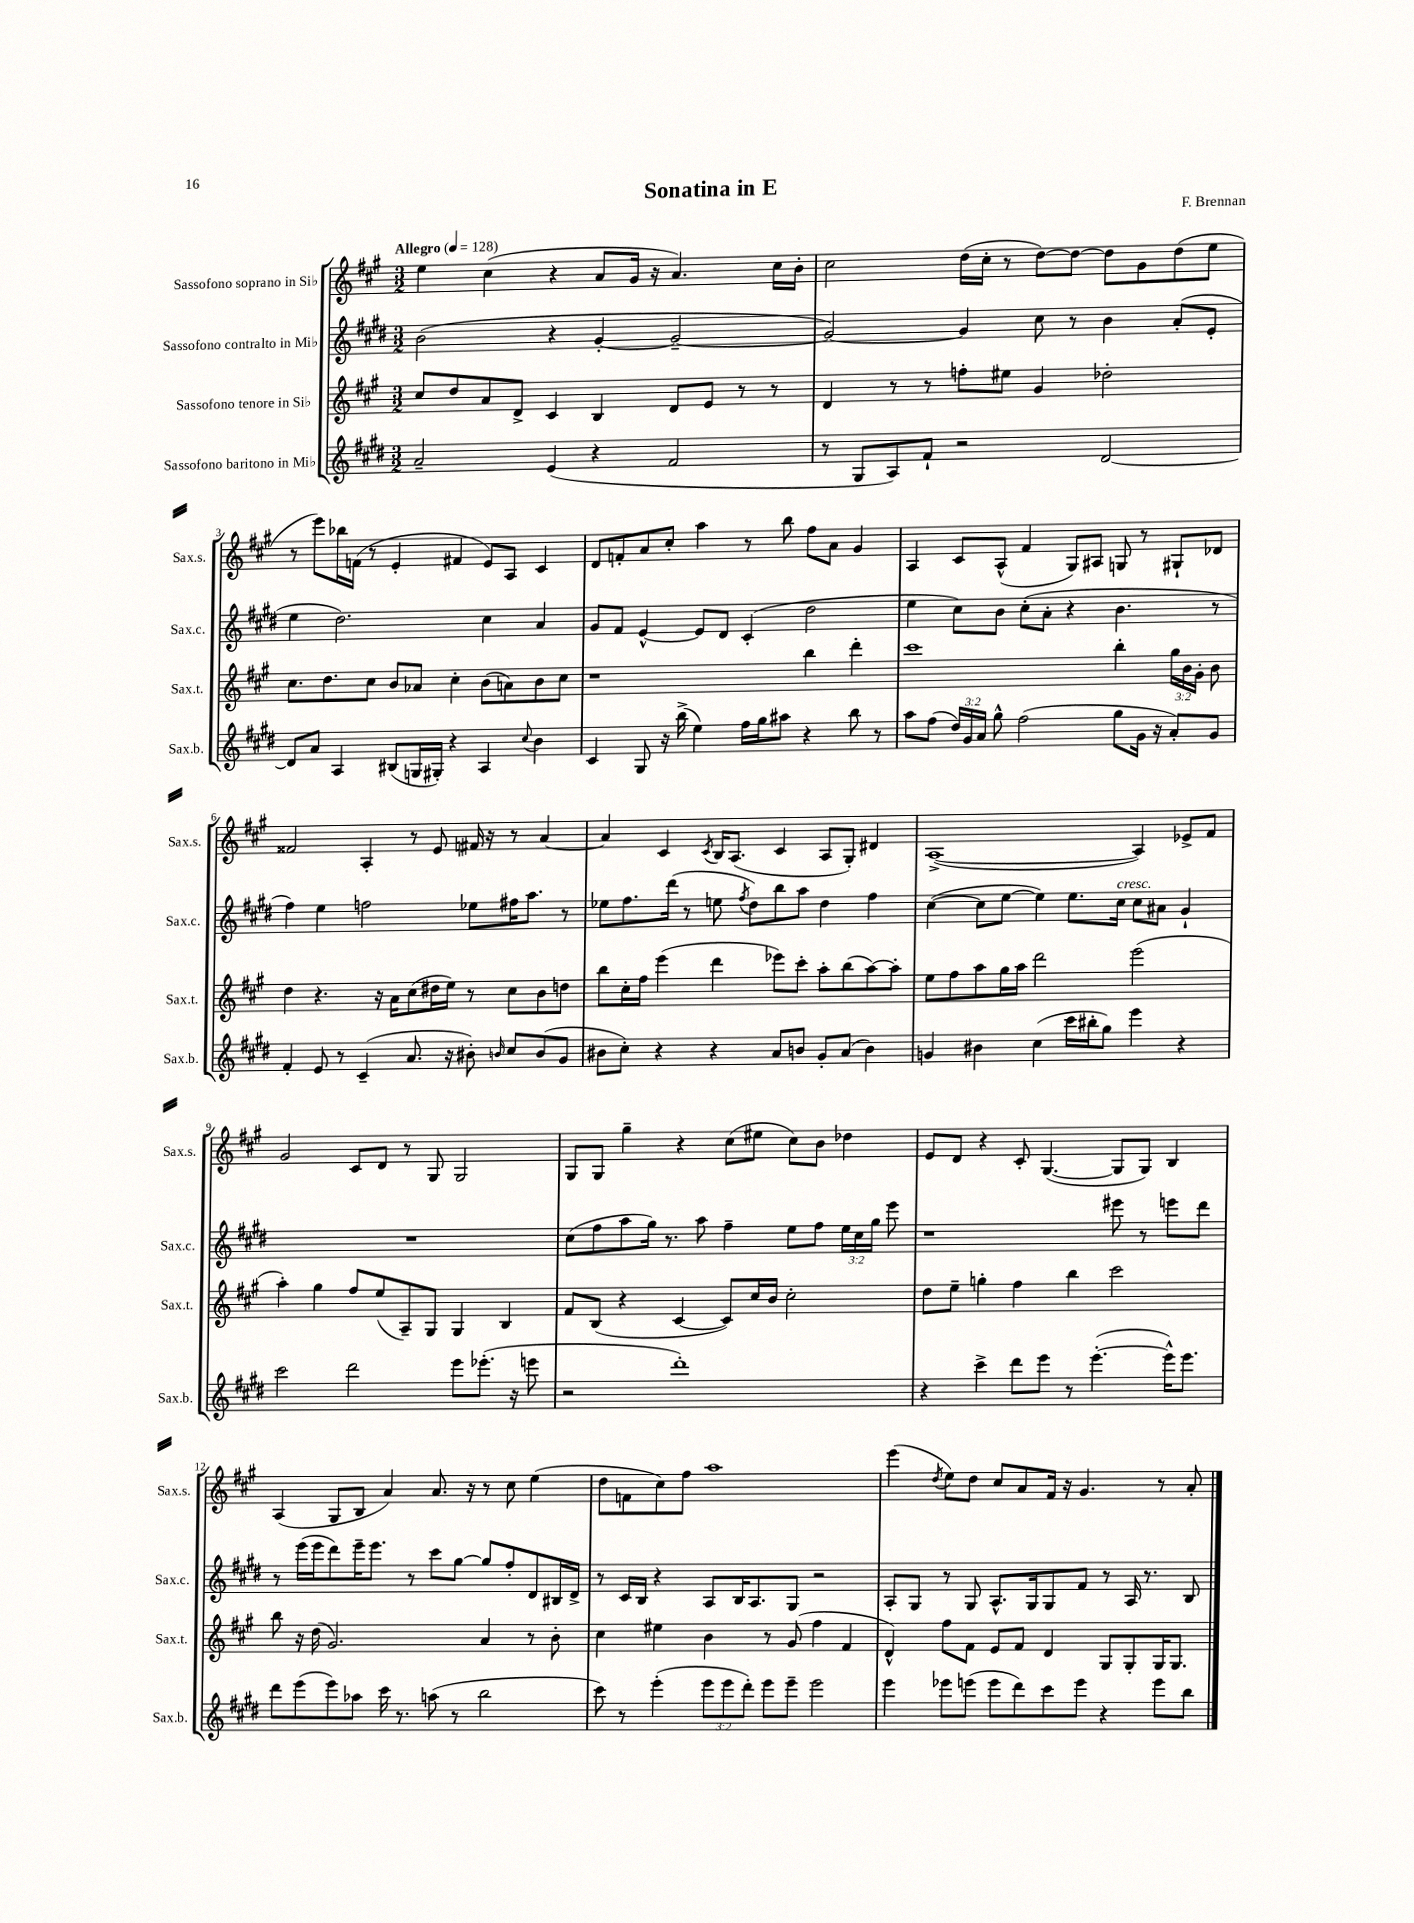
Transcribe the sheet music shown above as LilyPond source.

\header { title = "Sonatina in E" composer = "F. Brennan" }
<<
\new StaffGroup <<
\new Staff = "s0" \with { instrumentName = "Sassofono soprano in Sib" shortInstrumentName = "Sax.s." } {
    \clef treble \key a \major \numericTimeSignature \time 3/2 \tempo "Allegro" 4 = 128
    \autoBeamOff e''4 cis''4( r4 a'8[ gis'16] r16 a'4.) cis''16[ b'16]-. |
    cis''2 d''16[( cis''16]-. r8 d''8[~) d''8]~ d''8[ gis'8 d''8( e''8] |
    r8 e'''8[) bes''16 f'16]( r8 e'4-. fis'4 e'8[) a8] cis'4 |
    d'8[ f'8-. a'8 cis''8]-. a''4 r8 b''8 fis''8[ a'8] gis'4 |
    a4 cis'8[ a8]-^( fis'4 gis8[) ais8] g8 r8 gis8[-! des'8] |
    fisis'2 a4-. r8 e'8 fis'16 r16 r8 a'4~ |
    a'4 cis'4 \acciaccatura { cis'8 } b16[ a8.]( cis'4 a8[ gis8]-.) dis'4 |
    a1~->( a4) ees'8[-> fis'8] |
    gis'2 cis'8[ d'8] r8 gis8 gis2 |
    gis8[ gis8] gis''4-- r4 cis''8[( eis''8] cis''8[) b'8] des''4 |
    e'8[ d'8] r4 cis'8-. gis4.~( gis8[ gis8]) b4 |
    a4( gis8[ b8] a'4) a'8. r16 r8 cis''8 e''4( |
    d''8[ f'8 cis''8) fis''8] a''1 |
    e'''4( \acciaccatura { d''8 } e''8[) d''8] cis''8[ a'8 fis'16] r16 gis'4. r8 a'8-. \bar "|." |
}
\new Staff = "s1" \with { instrumentName = "Sassofono contralto in Mib" shortInstrumentName = "Sax.c." } {
    \clef treble \key e \major \numericTimeSignature \time 3/2 \override Staff.TupletNumber.text = #tuplet-number::calc-fraction-text
    \autoBeamOff b'2( r4 gis'4~-. gis'2~-- |
    gis'2~) gis'4 cis''8 r8 b'4 a'8[-.( e'8]-. |
    e''4 dis''2.) cis''4 a'4 |
    gis'8[ fis'8] e'4~-^ e'8[ dis'8] cis'4-.( dis''2 |
    e''4 cis''8[) b'8] cis''8[-.( a'8]-. r4 b'4. r8 |
    fis''4) e''4 f''2 ees''8[ fis''16 a''8.] r8 |
    ees''8[ fis''8. dis'''16]( r8 e''8 \acciaccatura { fis''8 } dis''8[) b''8 a''8] dis''4 fis''4 |
    cis''4~( cis''8[ e''8]~ e''4) e''8.[ cis''16]^\markup { \italic "cresc." } cis''8[ ais'8] gis'4-! |
    R1. |
    cis''8[( fis''8 a''8 gis''16]) r8. a''8 fis''4-- e''8[ fis''8] \tuplet 3/2 { e''16[ cis''16 gis''16] } e'''8 |
    r1 eis'''8 r8 e'''8[ dis'''8] |
    r8 e'''16[( e'''16 dis'''8) e'''16-- e'''8.] r8 cis'''8[ gis''8]~ gis''8[ fis''8-. dis'8 bis16 dis'16]-> |
    r8 cis'16[ b16] r4 a8[ b16 a8. gis8] r2 |
    a8[-. gis8] r8 gis8 a8.[-^ gis16 gis8 fis'8] r8 a16 r8. b8 \bar "|." |
}
\new Staff = "s2" \with { instrumentName = "Sassofono tenore in Sib" shortInstrumentName = "Sax.t." } {
    \clef treble \key a \major \numericTimeSignature \time 3/2 \override Staff.TupletNumber.text = #tuplet-number::calc-fraction-text
    \autoBeamOff cis''8[ d''8 a'8 d'8]-> cis'4 b4 d'8[ e'8] r8 r8 |
    d'4 r8 r8 f''8[-. eis''8] gis'4 des''2-. |
    cis''8.[ d''8. cis''8] b'8[ aes'8] cis''4-. b'8[( a'8) b'8 cis''8] |
    r1 b''4 d'''4-. |
    cis'''1 b''4-. \tuplet 3/2 { gis''16[ b'16 gis'16]-. } b'8 |
    d''4 r4. r16 a'16[ cis''8( dis''16 e''16]) r8 cis''8[ b'8 d''8] |
    b''8[ cis''16-. fis''16] e'''4( d'''4 ees'''8[) cis'''8]-. a''8[-. b''8( a''8~) a''8]-. |
    e''8[ fis''8 a''8 gis''16 a''16] d'''2 e'''2( |
    a''4-.) gis''4 fis''8[ e''8( a8--) gis8] gis4 b4 |
    fis'8[ b8]( r4 cis'4~ cis'8[) cis''16 b'16] cis''2-. |
    d''8[ e''8]-- g''4-. fis''4 b''4 cis'''2 |
    b''8 r16 d''16( gis'2.) a'4 r8 b'8-. |
    cis''4 eis''4 b'4 r8 gis'8( fis''4 fis'4 |
    d'4-^) fis''8[ fis'8] e'8[ fis'8] d'4 gis8[ gis8-. gis16 gis8.] \bar "|." |
}
\new Staff = "s3" \with { instrumentName = "Sassofono baritono in Mib" shortInstrumentName = "Sax.b." } {
    \clef treble \key e \major \numericTimeSignature \time 3/2 \override Staff.TupletNumber.text = #tuplet-number::calc-fraction-text
    \autoBeamOff a'2-- e'4( r4 fis'2 |
    r8 gis8[ a8) fis'8]-! r2 dis'2~ |
    dis'8[ a'8] a4 bis8[( g16 gis16]-.) r4 a4 \appoggiatura { cis''8 } b'4 |
    cis'4 gis8 r16 b''16->( e''4) fis''16[ gis''16 ais''8] r4 b''8 r8 |
    a''8[ fis''8]( \tuplet 3/2 { dis''16[) gis'16 a'16] } gis''8-^ fis''2( gis''8[ gis'16] r16 a'8[-.) gis'8] |
    fis'4-. e'8 r8 cis'4--( a'8. r16 bis'8-.) \grace { b'16 } cis''8[ b'8( gis'8] |
    bis'8[ cis''8]-.) r4 r4 a'8[ b'8] gis'8[-. a'8]( b'4) |
    g'4 bis'4 cis''4( cis'''16[ bis''16-. gis''8]) e'''4 r4 |
    cis'''2 dis'''2 e'''8[ ees'''8.]-.( r16 e'''8 |
    r2 dis'''1-.) |
    r4 cis'''4-> dis'''8[ e'''8] r8 e'''4.~-.( e'''16[-^) e'''8.] |
    dis'''8[ e'''8( e'''8) aes''8] cis'''16 r8. a''8( r8 b''2 |
    cis'''8) r8 e'''4-.( \tuplet 3/2 { e'''8[ e'''8 dis'''8]-.) } e'''8[ e'''8]-- e'''2 |
    e'''4 ees'''8[ e'''8]( e'''8[ dis'''8) cis'''8 e'''8] r4 e'''8[ b''8] \bar "|." |
}
>>
>>
